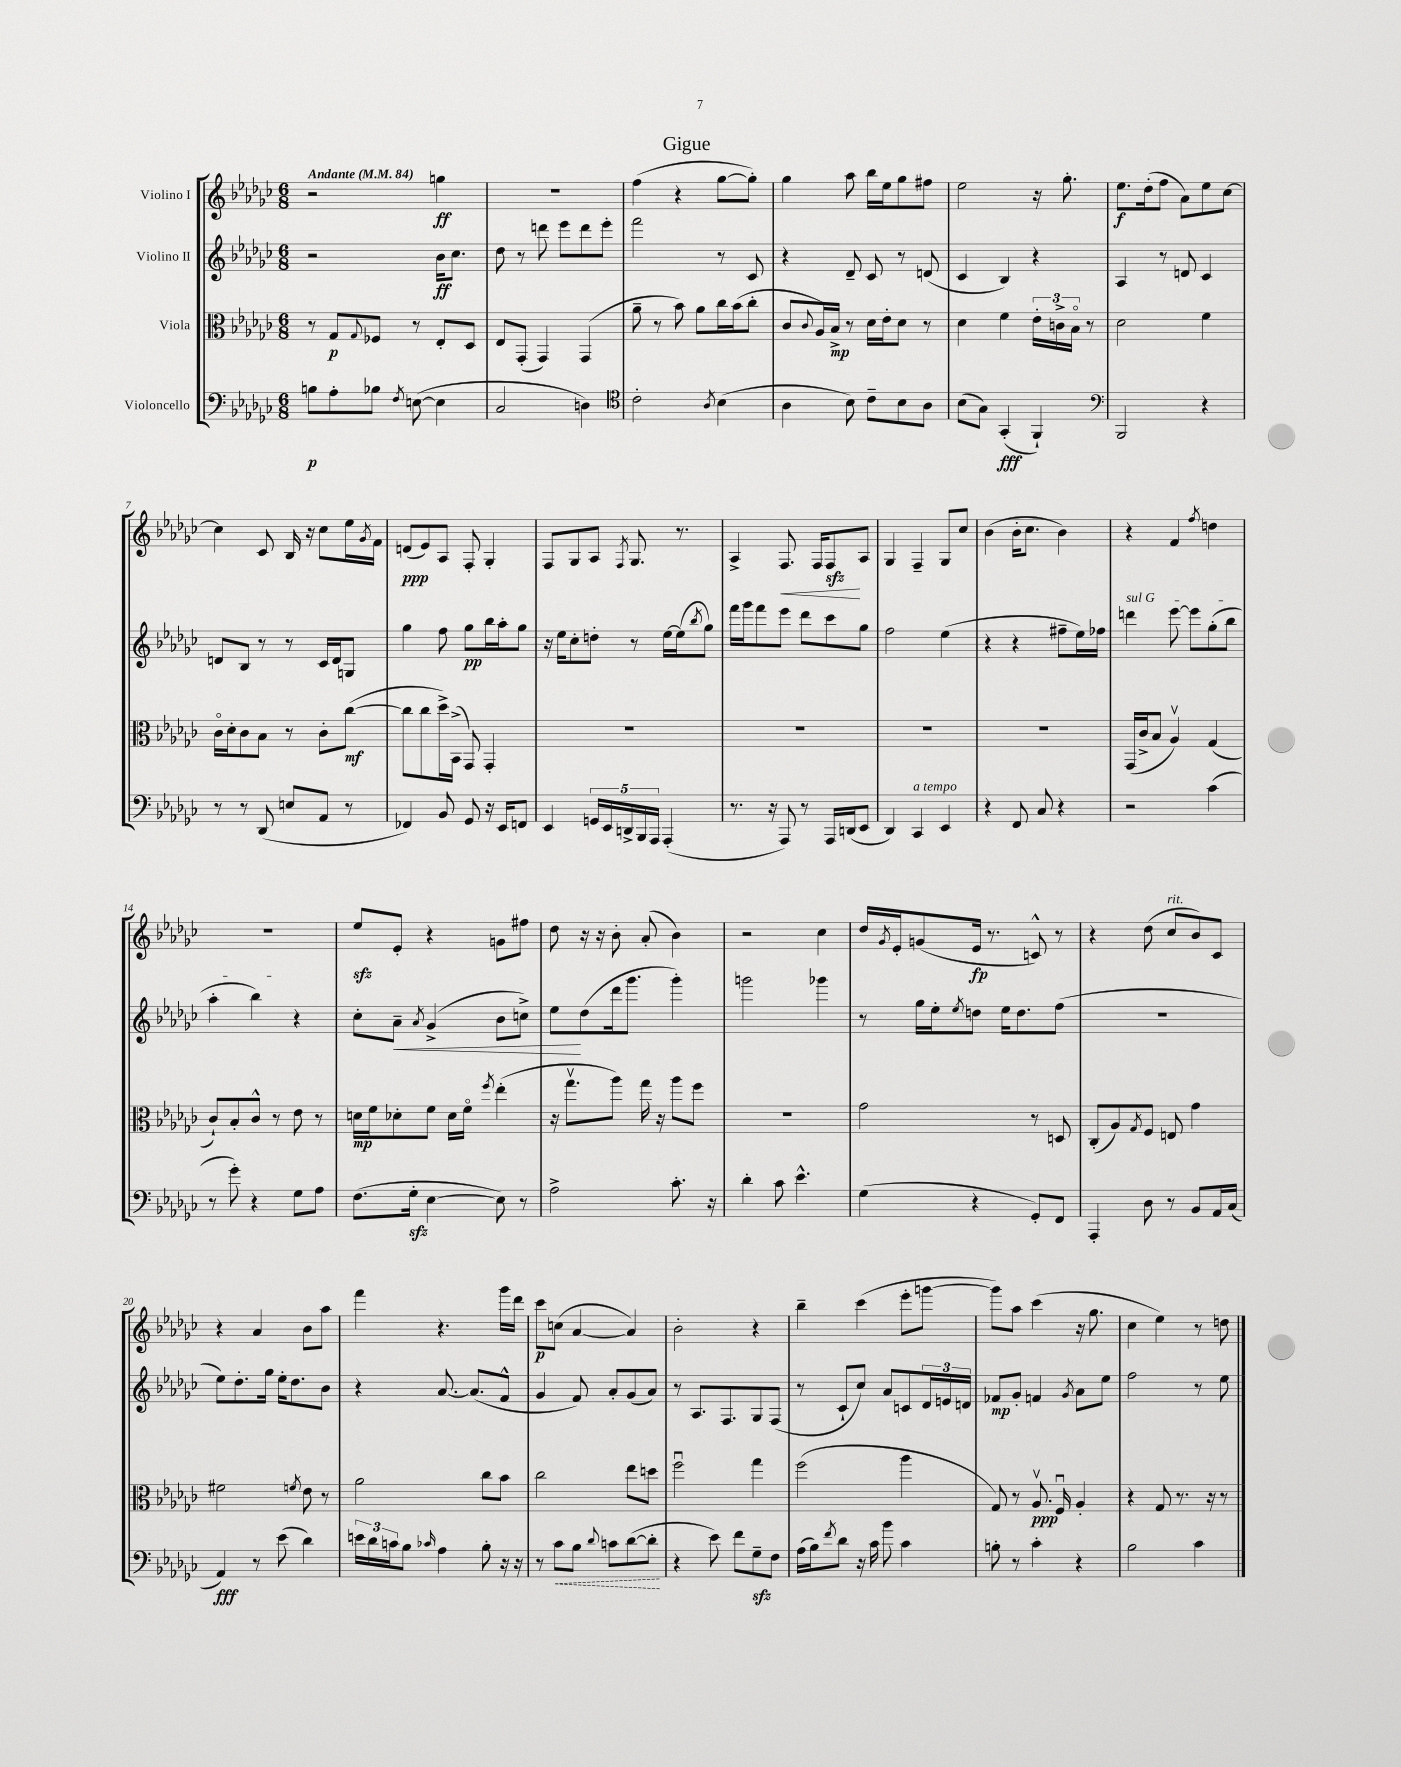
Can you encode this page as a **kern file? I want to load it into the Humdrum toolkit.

**kern	**dynam	**kern	**dynam	**kern	**dynam	**kern	**dynam
*part4	*part4	*part3	*part3	*part2	*part2	*part1	*part1
*staff4	*staff4	*staff3	*staff3	*staff2	*staff2	*staff1	*staff1
*I"Violoncello	*	*I"Viola	*	*I"Violino II	*	*I"Violino I	*
*clefF4	*	*clefC3	*	*clefG2	*	*clefG2	*
*k[b-e-a-d-g-c-]	*	*k[b-e-a-d-g-c-]	*	*k[b-e-a-d-g-c-]	*	*k[b-e-a-d-g-c-]	*
*M6/8	*	*M6/8	*	*M6/8	*	*M6/8	*
*MM84	*	*MM84	*	*MM84	*	*MM84	*
=1	=1	=1	=1	=1	=1	=1	=1
!	!	!	!	!	!	!LO:TX:a:B:t=Andante	!
8Bn\L	p	8r	.	2r	.	2r	.
8A-'\	.	8G-/L	p	.	.	.	.
.	.	8qqG-/	.	.	.	.	.
8B-X\J	.	8F-X/J	.	.	.	.	.
8qF/	.	.	.	.	.	.	.
([8En\	.	8r	.	.	.	.	.
4E\]	.	8E-'/L	.	16b-\KL	ff	4ggn\	ff
.	.	.	.	8.cc-\J	.	.	.
.	.	8D-/J	.	.	.	.	.
=2	=2	=2	=2	=2	=2	=2	=2
2C-/	.	8E-/L	.	8dd-\	.	2.r	.
.	.	(8GG-'/J	.	8r	.	.	.
.	.	4GG-/)	.	8dddn\	.	.	.
.	.	.	.	8eee-\L	.	.	.
4Dn\)	.	(4GG-/	.	8ddd\	.	.	.
.	.	.	.	8eee-'\J	.	.	.
=3	=3	=3	=3	=3	=3	=3	=3
*clefC4	*	*	*	*	*	*	*
2c-'\	.	8a-~\	.	2fff\	.	(4ff\	.
.	.	8r	.	.	.	.	.
.	.	8b-\)	.	.	.	4r	.
.	.	8a-\L	.	.	.	.	.
8qA-/	.	.	.	.	.	.	.
(4B-\	.	16cc-\L	.	8r	.	[8gg-\L	.
.	.	(16b-\J	.	.	.	.	.
.	.	8cc-'\J	.	8c-/	.	8gg-'\J])	.
=4	=4	=4	=4	=4	=4	=4	=4
4A-\	.	8c-/L	.	4r	.	4gg-\	.
.	.	8qqc-/	.	.	.	.	.
.	.	16A-/L)	.	.	.	.	.
.	.	16B-^/JJ	mp	.	.	.	.
8B-\)	.	8r	.	8d-~/	.	8aa-\	.
8c-~\L	.	16d-\LL	.	8c-/	.	16bb-\LL	.
.	.	16e-'\J	.	.	.	16ee-\J	.
8B-\	.	8d-\J	.	8r	.	8gg-\	.
8A-\J	.	8r	.	(8dn/	.	8ff#X\J	.
=5	=5	=5	=5	=5	=5	=5	=5
(8B-\L	.	4d-\	.	4c-/	.	2ee-\	.
8G-\J)	.	.	.	.	.	.	.
(4GG-'/	fff	4f\	.	4B-/)	.	.	.
4FF`/)	.	24e-'\LL	.	4r	.	16r	.
.	.	24cn^\	.	.	.	.	.
.	.	.	.	.	.	8.gg-'\	.
.	.	24B-\JJ	.	.	.	.	.
.	.	8r	.	.	.	.	.
=6	=6	=6	=6	=6	=6	=6	=6
*clefF4	*	*	*	*	*	*	*
2BBB-/	.	2d-\	.	4A-/	.	8.ee-\L	f
.	.	.	.	.	.	(16dd-'\k	.
.	.	.	.	8r	.	8ff\J	.
.	.	.	.	8dn/	.	8a-\L)	.
4r	.	4f\	.	4c-/	.	8ee-\	.
.	.	.	.	.	.	[8cc-\J	.
!!LO:LB:g=z
=7	=7	=7	=7	=7	=7	=7	=7
8r	.	16c-\LL	.	8dn/L	.	4cc-\]	.
.	.	16d-'\J	.	.	.	.	.
8r	.	8c-\	.	8B-/J	.	.	.
(8DD-/	.	8B-\J	.	8r	.	8c-/	.
8En/L	.	8r	.	8r	.	16B-/	.
.	.	.	.	.	.	16r	.
8AA-/J	.	8c-'\L	.	16c-/LL	.	8cc-\L	.
.	.	.	.	16d/J	.	.	.
8r	.	([8cc-\J	mf	8Gn/J	.	16ee-\L	.
.	.	.	.	.	.	8qg-/	.
.	.	.	.	.	.	16f\JJ	.
=8	=8	=8	=8	=8	=8	=8	=8
4FF-X/)	.	8cc-\L]	.	4gg-\	.	(8dn/L	ppp
.	.	8cc-\	.	.	.	8e-/)	.
8BB-/	.	16dd-^\L)	.	8ff\	.	8A-/J	.
.	.	(16BB-^\JJ	.	.	.	.	.
8GG-/	.	8GG-/)	.	8gg-\L	pp	8F'/	.
16r	.	4GG-'/	.	16bb-\L	.	4G-'/	.
16EE-/KL	.	.	.	16aa-'\J	.	.	.
8FFn/J	.	.	.	8gg-\J	.	.	.
=9	=9	=9	=9	=9	=9	=9	=9
4EE-/	.	2.r	.	16r	.	8F/L	.
.	.	.	.	16ee-\KL	.	.	.
.	.	.	.	8cc-'\	.	8G-/	.
20GGn/LL	.	.	.	8ddn'\J	.	8A-/J	.
20EE-/	.	.	.	.	.	.	.
20DDn^/	.	.	.	.	.	.	.
.	.	.	.	.	.	8qF/	.
.	.	.	.	8r	.	8.G-/	.
20BBB-/	.	.	.	.	.	.	.
20AAA-/JJ	.	.	.	.	.	.	.
(4AAA-'/	.	.	.	[16ee-\LL	.	.	.
.	.	.	.	(16ee-\J]	.	8.r	.
.	.	.	.	8qbb-/	.	.	.
.	.	.	.	8gg-\J)	.	.	.
=10	=10	=10	=10	=10	=10	=10	=10
8.r	.	2.r	.	16fff\LL	.	4A-^/	.
.	.	.	.	16ggg-\J	.	.	.
.	.	.	.	8fff\	.	.	.
16r	.	.	.	.	.	.	.
!	!	!	!	!	!	!	!LO:HP:b
8AAA-/)	.	.	.	8eee-\J	.	8.F/	<
8r	.	.	.	8ddd-\L	.	.	.
.	.	.	.	.	.	16F/KL	.
16AAA-/LL	.	.	.	8ccc-\	.	8Fzz/	.
(16DDn/J	.	.	.	.	.	.	.
8EE-/J	.	.	.	8gg-\J	.	8A-/J	[
=11	=11	=11	=11	=11	=11	=11	=11
4DD-/)	.	2.r	.	2ff\	.	4G-/	.
!LO:TX:a:i:t=a tempo	!	!	!	!	!	!	!
4CC-/	.	.	.	.	.	4F~/	.
4EE-/	.	.	.	(4ee-\	.	8G-/L	.
.	.	.	.	.	.	8cc-/J	.
=12	=12	=12	=12	=12	=12	=12	=12
4r	.	2.r	.	4r	.	(4b-\	.
8FF/	.	.	.	4r	.	16b-'\KL	.
.	.	.	.	.	.	8.cc-\J	.
8C-/	.	.	.	.	.	.	.
4r	.	.	.	8ff#X~\L	.	4b-\)	.
.	.	.	.	16ee-\L)	.	.	.
.	.	.	.	16ff-X\JJ	.	.	.
=13	=13	=13	=13	=13	=13	=13	=13
!	!	!	!	!LO:TX:a:i:t=sul G	!	!	!
2r	.	(16GG-/LL	.	4dddn\	.	4r	.
.	.	16c-^/J	.	.	.	.	.
.	.	8B-/J	.	.	.	.	.
.	.	4A-v/)	.	[8eee-\	.	4f/	.
.	.	.	.	8eee-\L]	.	.	.
.	.	.	.	.	.	8qff/	.
(4c-\	.	(4G-/	.	(8gg-'\	.	4ddn\	.
.	.	.	.	8bb-\J	.	.	.
!!LO:LB:g=z
=14	=14	=14	=14	=14	=14	=14	=14
8r	.	8c-`/L)	.	4aa-'\	.	2.r	.
8g-'\)	.	8B-'/	.	.	.	.	.
4r	.	8c-^^/J	.	4bb-\)	.	.	.
.	.	8r	.	.	.	.	.
8G-\L	.	8e-\	.	4r	.	.	.
8A-\J	.	8r	.	.	.	.	.
=15	=15	=15	=15	=15	=15	=15	=15
(8.F\L	.	16dn\LL	mp	8cc-'\L	.	8ee-zz/L	.
.	.	16f\J	.	.	.	.	.
!	!	!	!	!	!LO:HP:b	!	!
.	.	8d-X'\	.	8a-~\J	<	8e-'/J	.
16G-zz'\Jk	.	.	.	.	.	.	.
.	.	.	.	8qa-/	.	.	.
[4E-\	.	8f\J	.	(4g-^/	.	4r	.
.	.	16d-\LL	.	.	.	.	.
.	.	16f\JJ	.	.	.	.	.
.	.	8qff/	.	.	.	.	.
8E-\])	.	(4ee-'\	.	8b-\L	.	8gn\L	.
8r	.	.	.	8ccn^\J)	.	8ff#X\J	.
=16	=16	=16	=16	=16	=16	=16	=16
2A-^\	.	16r	.	8ee-\L	.	8dd-\	.
.	.	8.gg-v\L	.	.	.	.	.
.	.	.	.	(8dd-\	[	16r	.
.	.	.	.	.	.	16r	.
.	.	8aa-\J)	.	16ddd-\k	.	8b-'\	.
.	.	.	.	8.ggg-\J	.	.	.
.	.	16gg-\	.	.	.	(8a-'/	.
.	.	16r	.	.	.	.	.
8.c-'\	.	8aa-\L	.	4ggg-'\)	.	4b-\)	.
.	.	8ff\J	.	.	.	.	.
16r	.	.	.	.	.	.	.
=17	=17	=17	=17	=17	=17	=17	=17
4d-'\	.	2.r	.	2gggn\	.	2r	.
8c-\	.	.	.	.	.	.	.
4.e-^^\	.	.	.	.	.	.	.
.	.	.	.	4ggg-X\	.	4cc-\	.
=18	=18	=18	=18	=18	=18	=18	=18
(4G-\	.	2g-\	.	8r	.	16dd-/LL	.
.	.	.	.	.	.	8qg-/	.
.	.	.	.	.	.	16e-'/J	.
.	.	.	.	16gg-\LL	.	(8gn/	.
.	.	.	.	16ee-'\J	.	.	.
.	.	.	.	8qee-/	.	.	.
4r	.	.	.	8ddn\J	.	16e-/Jk	fp
.	.	.	.	.	.	8.r	.
.	.	.	.	16ee-\KL	.	.	.
.	.	.	.	8.dd\	.	.	.
8GG-'/L)	.	8r	.	.	.	8cn^^/)	.
8FF/J	.	8Dn/	.	(8ff\J	.	8r	.
=19	=19	=19	=19	=19	=19	=19	=19
4AAA-'/	.	(8C-'/L	.	2.r	.	4r	.
.	.	8A-/)	.	.	.	.	.
.	.	8qG-/	.	.	.	.	.
8D-\	.	8F/J	.	.	.	(8dd-\	.
!	!	!	!	!	!	!LO:TX:a:i:t=rit.	!
8r	.	8En/	.	.	.	8cc-/L	.
8BB-/L	.	4g-\	.	.	.	8b-/)	.
16AA-/L	.	.	.	.	.	8c-/J	.
(16C-/JJ	.	.	.	.	.	.	.
!!LO:LB:g=z
=20	=20	=20	=20	=20	=20	=20	=20
4AA-/)	fff	2f#X\	.	8ee-\L)	.	4r	.
.	.	.	.	8.dd-'\	.	.	.
8r	.	.	.	.	.	4a-/	.
.	.	.	.	16gg-\Jk	.	.	.
(8e-\	.	.	.	16ee-'\KL	.	.	.
.	.	.	.	8.dd-\	.	.	.
.	.	8qfn/	.	.	.	.	.
4d-\)	.	8e-\	.	.	.	8b-\L	.
.	.	8r	.	8b-\J	.	8aa-\J	.
=21	=21	=21	=21	=21	=21	=21	=21
24en\LL	.	2a-\	.	4r	.	4fff\	.
24d-\	.	.	.	.	.	.	.
24cn\J	.	.	.	.	.	.	.
8B-\J	.	.	.	.	.	.	.
16qqc-X/	.	.	.	.	.	.	.
4A-\	.	.	.	[8.a-/	.	4.r	.
.	.	.	.	(8.a-/L]	.	.	.
8B-'\	.	8cc-\L	.	.	.	.	.
16r	.	8b-\J	.	8f^^/J	.	16ggg-\LL	.
16r	.	.	.	.	.	16ddd-\JJ	.
=22	=22	=22	=22	=22	=22	=22	=22
8r	.	2cc-\	.	4g-/	.	8ccc-\L	p
!	!LO:HP:b	!	!	!	!	!	!
8c-\L	<	.	.	.	.	(8ccn\J	.
8B-\J	.	.	.	8f/)	.	[4a-/	.
8qqd-/	.	.	.	.	.	.	.
8cn\L	.	.	.	8a-'/L	.	.	.
([8d-\	.	8ee-\L	.	(8g-/	.	4a-/])	.
8d-'\J]	.	8ddn\J	.	8a-/J)	.	.	.
.	[	.	.	.	.	.	.
=23	=23	=23	=23	=23	=23	=23	=23
4r	.	2ffu\	.	8r	.	2b-'\	.
.	.	.	.	8.A-/L	.	.	.
8e-\)	.	.	.	.	.	.	.
.	.	.	.	8.F/	.	.	.
8f\L	.	.	.	.	.	.	.
8G-zz~\	.	4gg-\	.	8G-/	.	4r	.
8F\J	.	.	.	(8F/J	.	.	.
=24	=24	=24	=24	=24	=24	=24	=24
(16A-\LL	.	(2ff\	.	8r	.	4bb-~\	.
16B-\J)	.	.	.	.	.	.	.
8qf/	.	.	.	.	.	.	.
8d-\J	.	.	.	8c-`/L	.	.	.
16r	.	.	.	8cc-/J)	.	(4ccc-\	.
16c-\	.	.	.	.	.	.	.
8b-\	.	.	.	8a-/L	.	.	.
4c-\	.	4aa-\	.	8cn/	.	8eee-'\L	.
.	.	.	.	24d-/L	.	[8gggn\J	.
.	.	.	.	24en/	.	.	.
.	.	.	.	24dn/JJ	.	.	.
=25	=25	=25	=25	=25	=25	=25	=25
8Bn'\	.	8G-/)	.	8f-X/L	mp	8ggg\L])	.
8r	.	8r	.	8g-'/J	.	8aa-\J	.
4c-'\	.	8.A-v/	ppp	4fn/	.	(4ccc-\	.
.	.	16Fu/	.	.	.	.	.
.	.	.	.	8qg-/	.	.	.
4r	.	4A-'/	.	8a-\L	.	16r	.
.	.	.	.	.	.	8.gg-\	.
.	.	.	.	8ee-\J	.	.	.
=26	=26	=26	=26	=26	=26	=26	=26
2B-\	.	4r	.	2ff\	.	4cc-\	.
.	.	8G-/	.	.	.	4ee-\)	.
.	.	8.r	.	.	.	.	.
4c-\	.	.	.	8r	.	8r	.
.	.	16r	.	.	.	.	.
.	.	8r	.	8ee-\	.	8ddn\	.
==	==	==	==	==	==	==	==
*-	*-	*-	*-	*-	*-	*-	*-
